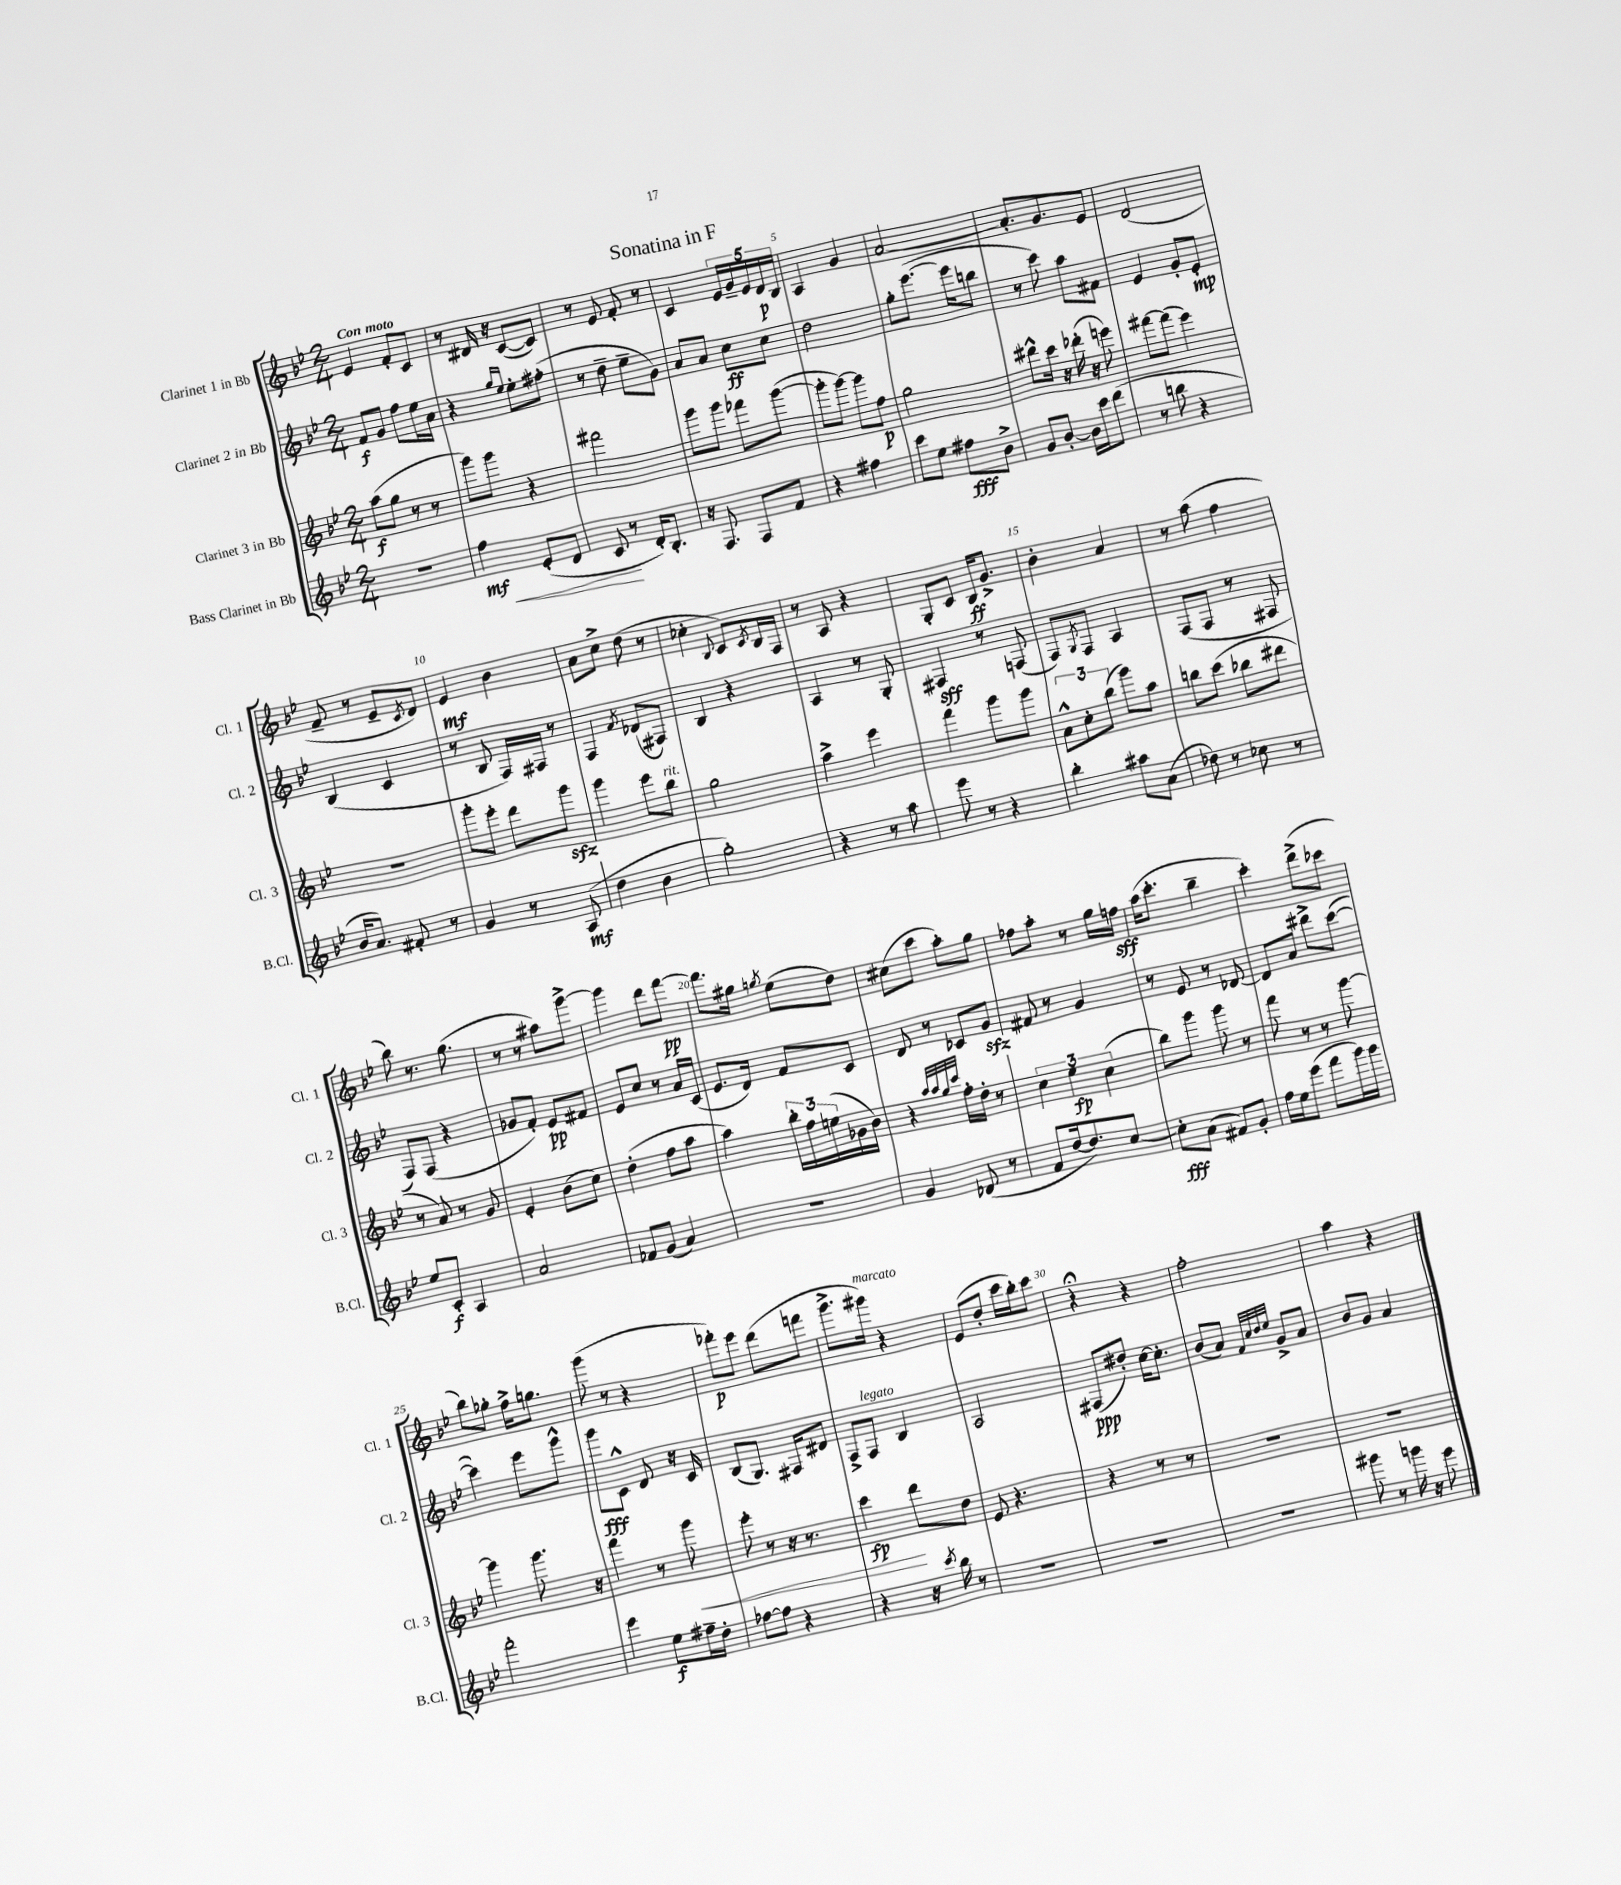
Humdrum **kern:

**kern	**kern	**kern	**kern
*staff4	*staff3	*staff2	*staff1
*clefG2	*clefG2	*clefG2	*clefG2
*k[b-e-]	*k[b-e-]	*k[b-e-]	*k[b-e-]
*M2/4	*M2/4	*M2/4	*M2/4
2r	(8aa	8f	4e-
.	8gg	8g	.
.	8r	8ff	8f'
.	8r	16ee-	8c
.	.	16a	.
=	=	=	=
4ff	8ggg)	4r	8r
.	8ggg	.	16d#
.	.	.	16r
.	.	16qqgg	.
.	.	16qqee-	.
(8e-'	4r	8ee-'	([8c
8d	.	(8ff#'	8c])
=	=	=	=
8c	2fff#	8r	8r
8r	.	8dd~	8e-
16d')	.	8ee-~	8f'
8.B-'	.	.	.
.	.	8g)	8r
=	=	=	=
16r	8ggg	8a	4c
8.F	.	.	.
.	8ggg	8a	.
8F	8fff-	8cc	20e-
.	.	.	20g~
.	.	.	20e-
8f	([8ggg	8cc	.
.	.	.	20d
.	.	.	20B-
=	=	=	=
4r	8ggg']	2dd	4A
.	[8ggg)	.	.
4ff#	8ggg]	.	4g
.	8ff	.	.
=	=	=	=
8ccc	2gg	8gg'	[2a
8ee-	.	([8.eee-	.
8ff#	.	.	.
.	.	16eee-]	.
8b-^	.	8bb	.
=	=	=	=
8g	8ddd#^^	8r	8.a']
[8b-'	16ccc	8ccc)	.
.	16r	.	8.g
16b-]	(16ddd-'	8aa	.
16ccc	16r	.	.
(8ddd	8eee)	8f#	8e-
=	=	=	=
8r	[8fff#	4e-	(2d
8bb	(8fff#]	.	.
4r	4eee-)	8g'	.
.	.	8e-'	.
=	=	=	=
16b-	2r	(4B-	8f~
8.a)	.	.	.
.	.	.	8r
8f#'	.	4c	8e-~
.	.	.	8qc
8r	.	.	8d)
=	=	=	=
4g	8ggg'	8r	4e-
.	8eee-'	8B-	.
8r	8ddd	16F)	4b-
.	.	16F#	.
(8A	8ggg	8r	.
=	=	=	=
4dd	4ggg	4F	8a
.	.	.	8cc^
.	.	8qf	.
4b-	8eee-	(8d-	(8dd
.	8bb-	8F#)	8r
=	=	=	=
2gg')	2gg	4B-	4cc-'
.	.	.	8qqB-
.	.	4r	8c)
.	.	.	8qc
.	.	.	16B-
.	.	.	16F
=	=	=	=
4r	4aa^	4A	8r
.	.	.	8A
8r	4eee-	8r	4r
8aa	.	8G'	.
=	=	=	=
8eee-	4fff	4F#	8G'
8r	.	.	8c
4r	8ggg	8r	16B-
.	.	.	8.g^
.	8ggg	(8F	.
=	=	=	=
4bb-'	12a^^	8F)	4b-'
.	12cc'	.	.
.	.	8qG	.
.	.	8F	.
.	(12bb-	.	.
8aa#	8ggg)	4A	4a
(8a	8aa	.	.
=	=	=	=
8dd-)	8bb	(8F	8r
8r	(8ccc	8F	(8aa
8cc-	8bb-	8r	4ff
8r	8ddd#	8F#	.
=	=	=	=
8ee-	8r	8F)	8bb-)
8c'	8a)	(8F	8.r
4A	8r	4r	.
.	.	.	(8.gg
.	8g	.	.
=	=	=	=
2a	4e-'	8g-	8r
.	.	8f')	8r
.	(8b-	8e-	8aa#)
.	8cc)	8f#	[8ggg^
=	=	=	=
8f-	(4dd'	8e-	4ggg]
(8g	.	8cc	.
4a)	8ff	8r	8ddd
.	8aa	16a	[8fff
.	.	(16c	.
=	=	=	=
2r	4aa)	8.e-	8.fff]
.	.	16d)	16gg#
.	.	.	8qgg
.	24bb-'	8f	(8ee-
.	24ff	.	.
.	(24ee	.	.
.	16g-	8c	8dd)
.	16b-)	.	.
=	=	=	=
4g	4r	8d	(8cc#
.	.	8r	8ccc
.	32qqaa	.	.
.	32qqaa	.	.
.	32qqgg	.	.
.	32qqccc	.	.
(8d-	16ff'	8c-	8aa')
.	16dd'	.	.
8r	8r	8g	8gg
=	=	=	=
8f	6cc	8f#	8ff-
[16dd	.	8r	8aa'
.	6ee-	.	.
8.dd])	.	.	.
.	.	4g	8r
.	(6cc	.	.
[8cc	.	.	16gg
.	.	.	16ff
=	=	=	=
8cc']	8bb-)	8r	(16aa
.	.	.	8.ccc'
(8a	8ggg	8e-	.
8f#)	8ggg	8r	4bb-~
8g'	8r	[8d-	.
=	=	=	=
16ff	8fff	8d-]	4ccc')
16ee-	.	.	.
(8eee-	8r	8a	.
8fff	8r	8ddd#^	(8ddd^
16ggg)	[8ggg	([8ccc	8ccc-
16ggg	.	.	.
=	=	=	=
2fff'	4ggg]	4ccc])	8bb-)
.	.	.	8gg-'
.	8.ggg	8eee-	16ff^
.	.	.	8.gg
.	.	8ggg^^	.
.	16r	.	.
=	=	=	=
4eee-	4fff	8ggg	(8ggg
.	.	8c^^	8r
8ee-	8r	8d	4r
16ff#~	8ggg	16r	.
16dd'	.	16c	.
=	=	=	=
[8ff-	8eee-'	(8B-	8fff-')
8ff-]	8r	8.G)	8eee-
4r	16r	.	(8ddd
.	8.r	16F#	.
.	.	8d#	8fff
=	=	=	=
4r	4ccc	8F^	8.ggg^
.	.	8F	.
.	.	.	16ggg#)
16r	8ddd	4B-	4r
8qccc	.	.	.
16bb-	.	.	.
8r	8dd	.	.
=	=	=	=
2r	8e-	2A	(8e-
.	4.r	.	8dd'
.	.	.	16ccc
.	.	.	16bb-')
.	.	.	8ccc
=	=	=	=
2r	4r	(8F#	4r;
.	.	8dd#')	.
.	8r	[16cc	4r
.	.	8.cc']	.
.	8r	.	.
=	=	=	=
2r	2r	(8b-	2ff'
.	.	8a)	.
.	.	32qqf	.
.	.	32qqcc	.
.	.	32qqdd	.
.	.	32qqee-	.
.	.	8g^	.
.	.	8a	.
=	=	=	=
8ggg#	2r	8b-	4aa
8r	.	8g	.
16ggg	.	4a	4r
16r	.	.	.
8eee-	.	.	.
==	==	==	==
*-	*-	*-	*-
